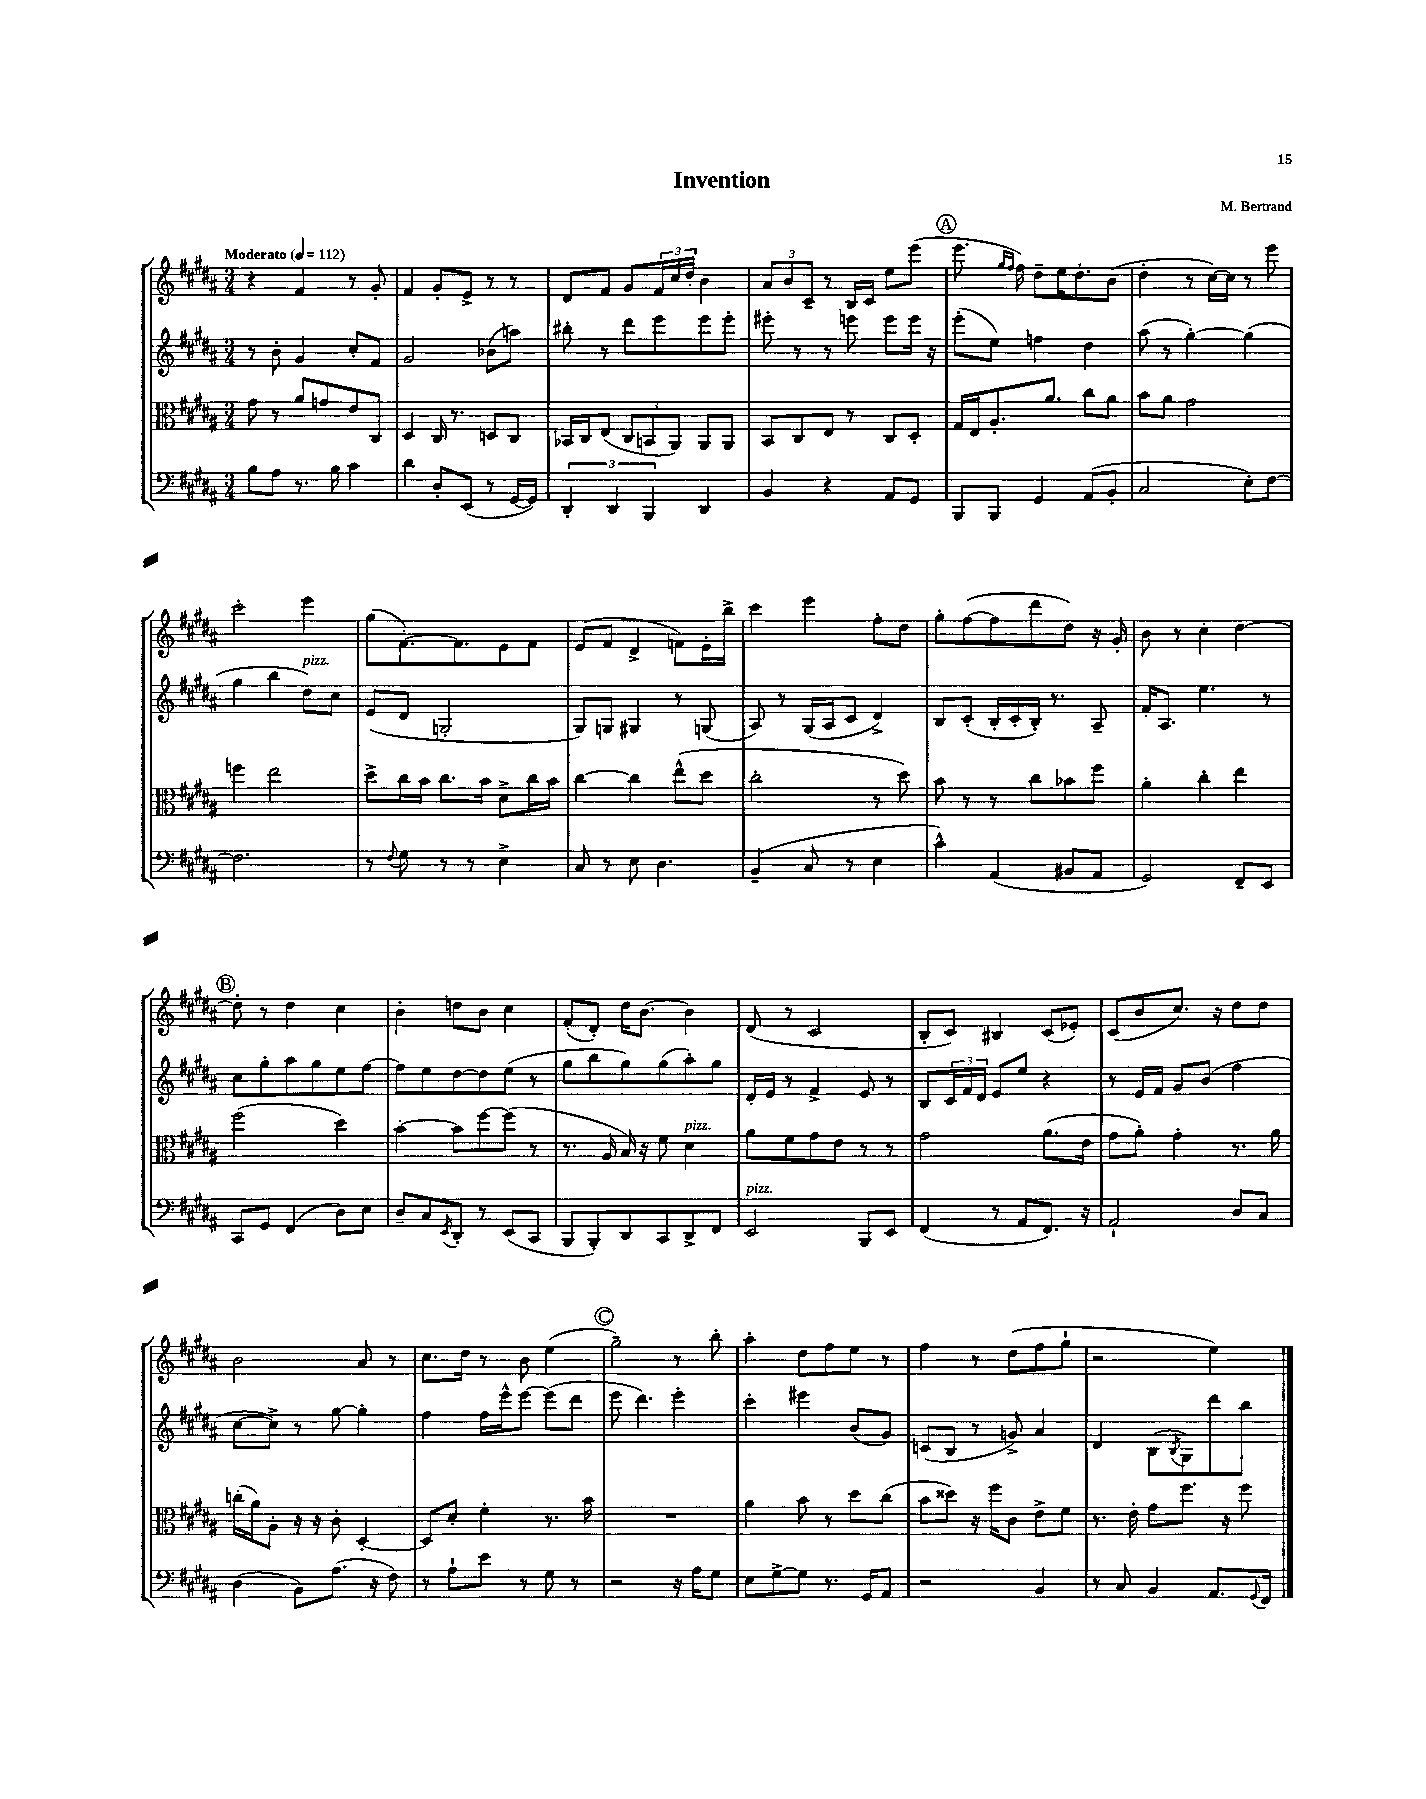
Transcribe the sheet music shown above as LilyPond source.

\header { title = "Invention" composer = "M. Bertrand" }
<<
\new StaffGroup <<
\new Staff = "s0" {
    \clef treble \key b \major \numericTimeSignature \time 3/4 \tempo "Moderato" 4 = 112
    r4 fis'4 r8 gis'8-. |
    fis'4 gis'8-. e'8-> r8 r8 |
    dis'8 fis'8 gis'8 \tuplet 3/2 { fis'16 cis''16 dis''16-. } b'4 |
    \tuplet 3/2 { ais'8 b'8 cis'8-- } r8 b16 cis'16 e''8 e'''8( |
    \mark \markup { \circle "A" } e'''8. \grace { gis''16 fis''16 } fis''16) dis''8-- e''16 dis''8.-. b'8( |
    dis''4-. r8 cis''16~) cis''16 r8 e'''8 |
    cis'''2-. e'''4 |
    gis''8( fis'8.~-.) fis'8. e'8 fis'8 |
    e'8( fis'8 dis'4-> f'8) e'16-. b''16-> |
    cis'''4 e'''4 fis''8-. dis''8 |
    gis''8-. fis''8~( fis''8 dis'''8 dis''8) r16 gis'16-. |
    b'8 r8 cis''4-. dis''4~ |
    \mark \markup { \circle "B" } dis''8-. r8 dis''4 cis''4 |
    b'4-. d''8 b'8 cis''4 |
    fis'8-.( dis'8-.) dis''16 b'8.~ b'4 |
    dis'8( r8 cis'2 |
    b8-. cis'8) bis4 cis'8( ees'8-.) |
    cis'8( b'8 cis''8.) r16 dis''8 dis''8 |
    b'2 ais'8 r8 |
    cis''8. dis''16 r8 b'8 e''4( |
    \mark \markup { \circle "C" } gis''2--) r8 b''8-. |
    ais''4-. dis''8 fis''8 e''8 r8 |
    fis''4 r8 dis''8( fis''8 gis''8-! |
    r2 e''4) \bar "|." |
}
\new Staff = "s1" {
    \clef treble \key b \major \numericTimeSignature \time 3/4
    r8 b'8-. gis'4 cis''8-. fis'8 |
    gis'2 bes'8( a''8) |
    bis''8-. r8 dis'''8 e'''8 e'''8 e'''8-. |
    eis'''8-. r8 r8 e'''8 e'''8 e'''16 r16 |
    \mark \markup { \circle "A" } e'''8-.( e''8) f''4 dis''4 |
    ais''8( r8 gis''4~-.) gis''4( |
    gis''4 b''4 dis''8^\markup { \italic "pizz." }) cis''8 |
    e'8( dis'8 g2-. |
    gis8) g8 gis4 r8 g8( |
    ais8) r8 gis16( ais16 cis'8 dis'4->) |
    b8 cis'8-.( b16-. cis'16-. b16-.) r8. ais8-- |
    fis'16-. ais8. e''4. r8 |
    \mark \markup { \circle "B" } cis''8 gis''8-. ais''8 gis''8 e''8 fis''8~ |
    fis''8 e''8 dis''8~ dis''8 e''8( r8 |
    gis''8 b''8 gis''8) gis''8( ais''8-.) gis''8 |
    dis'16-. e'16 r8 fis'4-> e'8 r8 |
    b8 \tuplet 3/2 { cis'16 fis'16 dis'16 } e'8 e''8 r4 |
    r8 e'16 fis'16 gis'8 b'8( fis''4 |
    cis''8~ cis''8->) r8 gis''8~ gis''4-. |
    fis''4 fis''16 e'''16-^ e'''8~ e'''8( dis'''8 |
    \mark \markup { \circle "C" } e'''8 dis'''4.) e'''4-. |
    cis'''4-. eis'''4 b'8( gis'8) |
    c'8( b8 r8 g'8->) ais'4 |
    dis'4 b8( \acciaccatura { b8 } gis8) dis'''8 b''8 \bar "|." |
}
\new Staff = "s2" {
    \clef alto \key b \major \numericTimeSignature \time 3/4
    gis'8 r8 ais'8 g'8 e'8 cis8 |
    dis4 cis16 r8. d8 cis8 |
    bes,16 cis16 e8( \tuplet 3/2 { cis8 b,8 ais,8) } ais,8 ais,8 |
    b,8 cis8 e8 r8 cis8 dis8-. |
    \mark \markup { \circle "A" } gis16 e16 ais8.-. ais'8. cis''8 ais'8 |
    b'8 ais'8 gis'2 |
    f''4 e''2 |
    dis''8-> cis''16 b'16 cis''8. b'16 dis'8-> cis''16 b'16 |
    cis''4~ cis''4 e''8-^( dis''8 |
    cis''2-. r8 dis''8) |
    b'8 r8 r8 cis''8 bes'8 fis''8 |
    ais'4-. cis''4-. e''4 |
    \mark \markup { \circle "B" } fis''2( dis''4) |
    b'4~-. b'8 fis''8~ fis''8( r8 |
    r8. ais16 b16) r16 fis'8 dis'4^\markup { \italic "pizz." } |
    ais'8 fis'8 gis'8 e'8 r8 r8 |
    gis'2 ais'8.( e'16 |
    gis'8 ais'8-.) gis'4-. r8. ais'16 |
    c''16-.( ais'16) ais8-. r16 r16 cis'8-. dis4~-. |
    dis8 dis'8-. fis'4-. r8. b'16 |
    \mark \markup { \circle "C" } R2. |
    ais'4 b'8 r8 dis''8 cis''8( |
    b'8 disis''8) r16 fis''16 cis'8 e'8-> fis'8 |
    r8. e'16-. gis'8 fis''8. r16 fis''8 \bar "|." |
}
\new Staff = "s3" {
    \clef bass \key b \major \numericTimeSignature \time 3/4
    b8 ais8 r8. b16 cis'4 |
    dis'4 dis8-. e,8( r8 gis,16~ gis,16) |
    \tuplet 3/2 { dis,4-. dis,4 b,,4 } dis,4 |
    b,4 r4 ais,8 gis,8 |
    \mark \markup { \circle "A" } b,,8 b,,8 gis,4 ais,8( b,8-. |
    cis2 e8-.) fis8~ |
    fis2. |
    r8 \appoggiatura { fis8 } gis8 r8 r8 e4-> |
    cis8 r8 e8 dis4. |
    b,4--( cis8 r8 e4 |
    cis'4-^) ais,4( bis,8 ais,8 |
    gis,2) fis,8-- e,8 |
    \mark \markup { \circle "B" } cis,8 gis,8 fis,4( dis8) e8 |
    dis8-- cis8 \acciaccatura { e,8 } dis,8-. r8 e,8( cis,8 |
    b,,8 b,,8-.) dis,8 cis,8 dis,8-> fis,8 |
    e,2^\markup { \italic "pizz." } b,,8 e,8 |
    fis,4( r8 ais,8 fis,8.) r16 |
    ais,2-! dis8 cis8 |
    dis4( b,8) ais8.( r16 fis8) |
    r8 ais8-! e'8 r8 gis8 r8 |
    \mark \markup { \circle "C" } r2 r16 ais16 gis8 |
    e8 gis8~-> gis8 r8. gis,16 ais,8 |
    r2 b,4 |
    r8 cis8 b,4 ais,8. \appoggiatura { gis,8 } fis,16 \bar "|." |
}
>>
>>
\layout { \context { \Score \remove "Bar_number_engraver" } }
